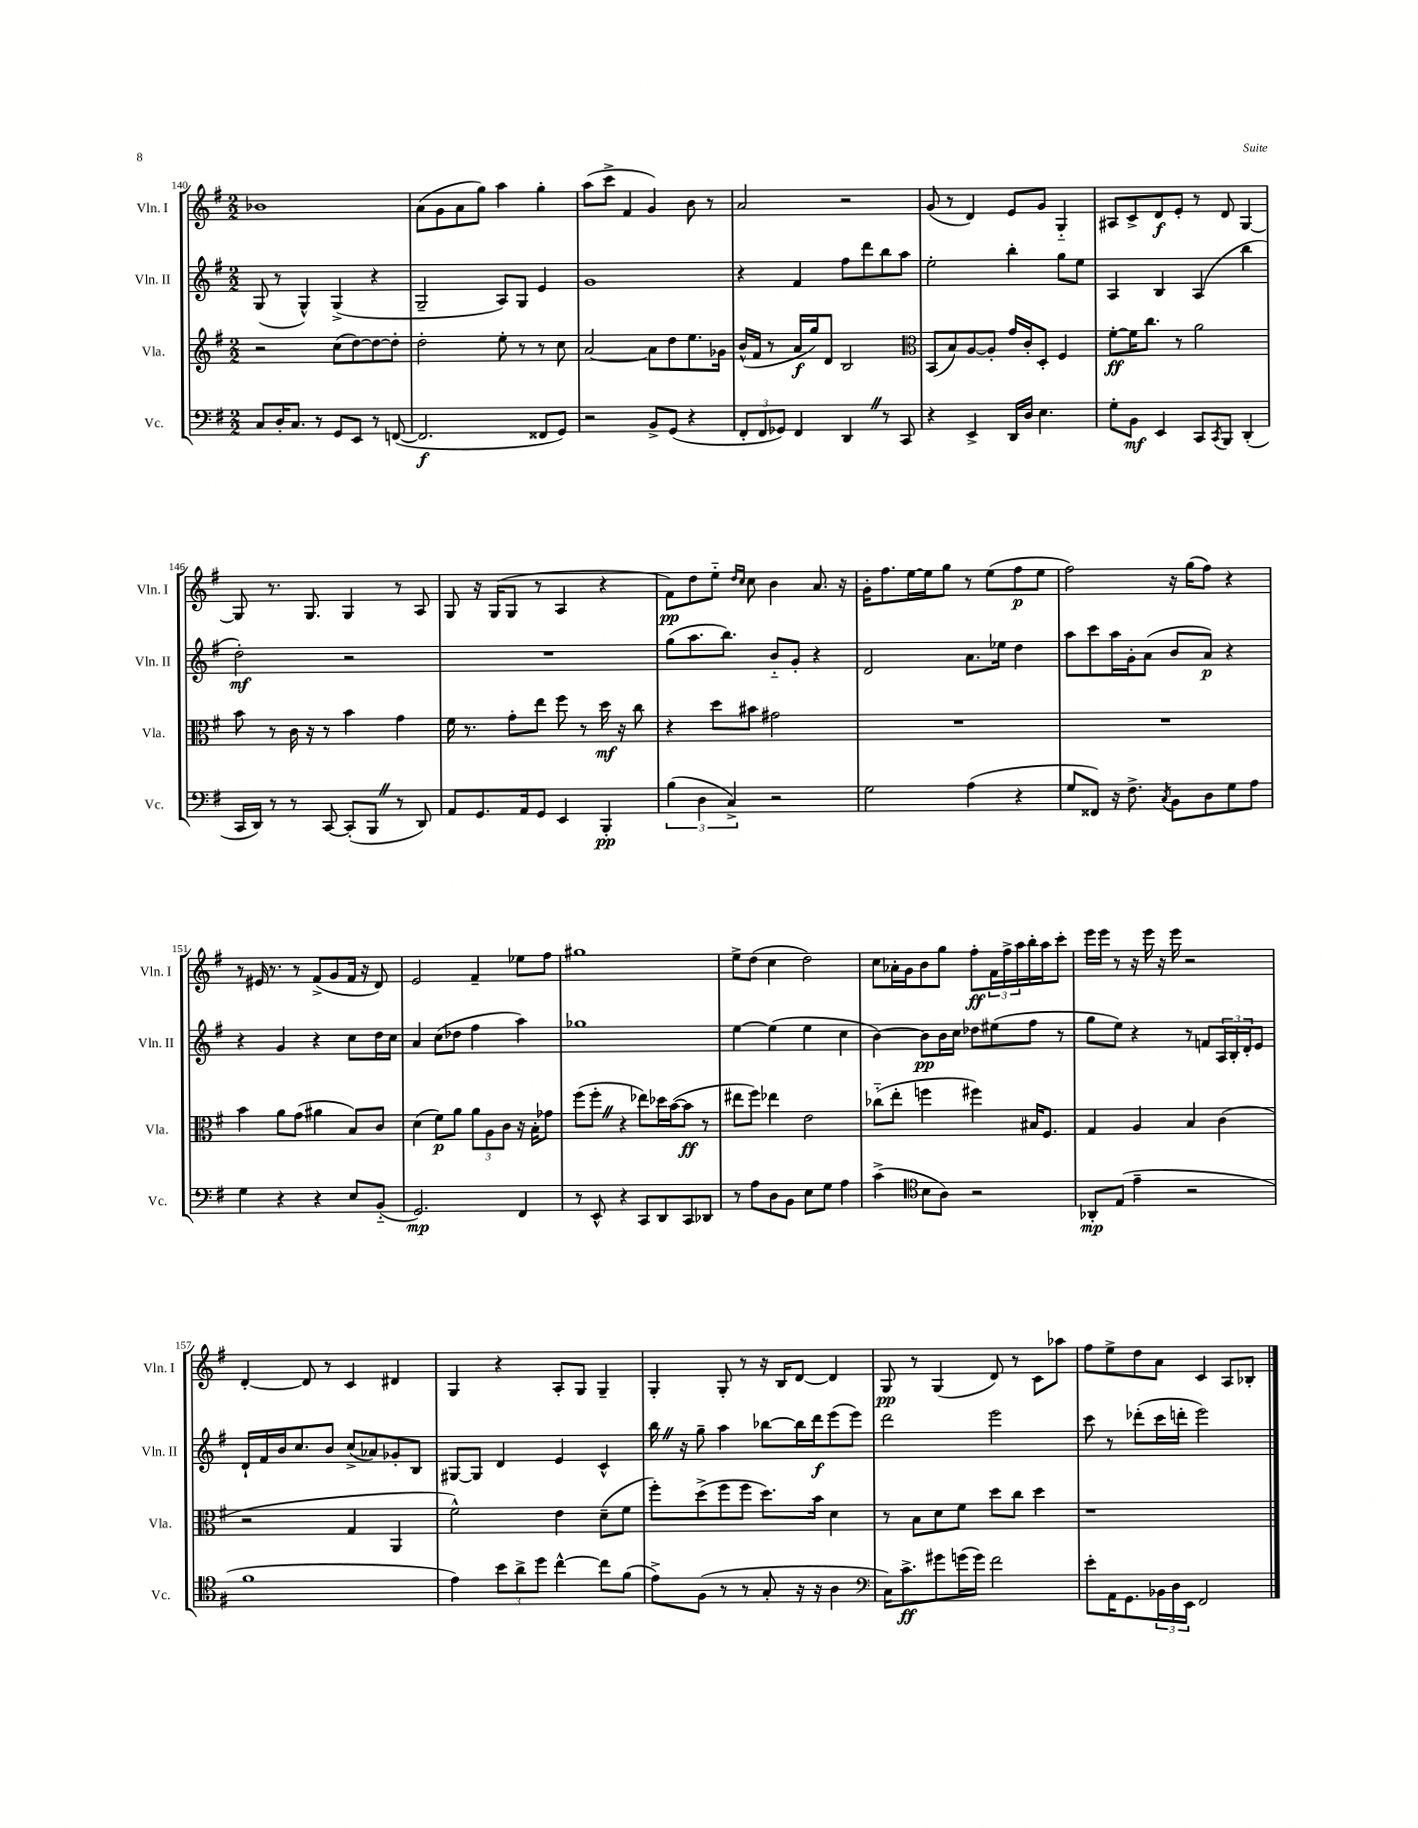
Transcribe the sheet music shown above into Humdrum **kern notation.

**kern	**kern	**kern	**kern
*staff4	*staff3	*staff2	*staff1
*clefF4	*clefG2	*clefG2	*clefG2
*k[f#]	*k[f#]	*k[f#]	*k[f#]
*M2/2	*M2/2	*M2/2	*M2/2
8C/L	2r	(8G/	1b-
16D'/K	.	8r	.
8.C/J	.	.	.
.	.	4G^^/)	.
8r	.	.	.
8GG/L	(8cc\L	(4G^/	.
8EE/J	[8dd\)	.	.
8r	8dd\_	4r	.
([8FF/	8dd'\]J	.	.
=	=	=	=
2.FF/]	2dd'\	2G~/	(8a\L
.	.	.	8g\
.	.	.	8a\
.	.	.	8gg\J)
.	8ee'\	8A/L)	4aa\
.	8r	8G/J	.
8FF##/L	8r	4e/	4gg'\
8GG/J)	8cc\	.	.
=	=	=	=
2r	[2a/	1g	(8aa\L
.	.	.	8ccc^\J
.	.	.	4f#/
8BB^/L	8a\]L	.	4g/)
(8GG/J	8dd\	.	.
4r	8.ee\	.	8b\
.	.	.	8r
.	16g-\Jk	.	.
=	=	=	=
12FF#'/L	(16b^^/LL	4r	2a/
.	16f#/JJ	.	.
12FF#/	.	.	.
.	8r	.	.
12GG-/J)	.	.	.
4FF#/	16a/LL	4f#/	.
.	16gg/J)	.	.
.	8d/J	.	.
4DD/	2B/	8ff#\L	2r
.	.	8ddd\	.
8r	.	8bb\	.
8CC/	.	8aa\J	.
=	=	=	=
*	*clefC3	*	*
4r	(8BB/L	2ee'\	(8g/
.	8B/)	.	8r
4EE^/	[8A/	.	4d/)
.	8A'/]J	.	.
16DD/LL	16g/LL	4bb'\	8e/L
16D/JJ	16c'/J	.	.
4.E\	8D'/J	.	8g/J
.	4F#/	8gg\L	4G'~/
.	.	8ee\J	.
=	=	=	=
8G'\L	[8f#'\L	4A/	8A#/L
8BB\J	16f#\]K	.	8c^/
.	8.cc\J	.	.
4EE/	.	4B/	8d/
.	8r	.	8e'/J
8CC/L	2a\	(4A/	8r
8qCC/	.	.	.
8BBB/J	.	.	8d/
(4DD'/	.	4bb\	[4G/
=	=	=	=
16CC/LL	8b\	2dd'\)	8G/]
16DD/JJ)	.	.	.
8r	8r	.	8.r
8r	16c\	.	.
.	16r	.	8.G/
[8CC/	8r	.	.
(8CC'/]L	4b\	2r	4G/
8BBB/J	.	.	.
8r	4g\	.	8r
8DD/)	.	.	8A/
=	=	=	=
8AA/L	16f#\	1r	8G/
.	8.r	.	.
8.GG/	.	.	16r
.	.	.	(16G/LK
.	8g'\L	.	8G/J
16AA/k	.	.	.
8GG/J	8ee\J	.	8r
4EE/	8ff#\	.	4A/
.	8r	.	.
4BBB'/	16dd\	.	4r
.	16r	.	.
.	8cc\	.	.
=	=	=	=
(6B\	4r	(8gg\L	8f#\L)
.	.	8.aa\	8dd\
6D\	.	.	.
.	8dd\L	.	8ee'~\J
.	.	8.bb\J)	.
6C^/)	.	.	.
.	.	.	16qqdd/LL
.	.	.	16qqcc/JJ
.	8b#\J	.	8cc\
2r	2g#\	8b'~/L	4b\
.	.	8g'/J	.
.	.	4r	8.a/
.	.	.	16r
=	=	=	=
2G\	1r	2d/	16g'\LK
.	.	.	8.ff#\
.	.	.	[16ee\L
.	.	.	16ee\]J
.	.	.	8gg\J
(4A\	.	8.a\L	8r
.	.	.	(8ee\L
.	.	16ee-\Jk	.
4r	.	4dd\	8ff#\
.	.	.	8ee\J
=	=	=	=
8G/L	1r	8aa\L	2ff#\)
8FF##/J)	.	8ccc\	.
16r	.	16aa\L	.
8.F#^\	.	16g'\J	.
.	.	(8a\J	.
8qC/	.	.	.
8BB\L	.	8b/L	16r
.	.	.	(16gg\LK
8D\	.	8a/J)	8ff#\J)
8G\	.	4r	4r
8A\J	.	.	.
=	=	=	=
4G\	4b\	4r	8r
.	.	.	16e#/
.	.	.	8.r
4r	8a\L	4g/	.
.	(8g\J	.	8r
4r	4a#\	4r	(8f#^/L
.	.	.	8g/
8E/L	8B/L)	8cc\L	16f#/Jk
.	.	.	16r
(8BB'~/J	8c/J	16dd\L	8d/)
.	.	16cc\JJ	.
=	=	=	=
2.GG/)	(4d\	4a/	2e/
.	8f#\L)	(8cc\L	.
.	8a\J	8dd-\J	.
.	12a\L	4ff#\	4f#~/
.	12A\	.	.
.	12c\J	.	.
4FF#/	16r	4aa\)	8ee-\L
.	16B'\LK	.	.
.	8g-\J	.	8ff#\J
=	=	=	=
8r	(8ff#\L	1gg-	1gg#
8EE^^/	8ff#'\J	.	.
4r	4r	.	.
8CC/L	8ee-\L)	.	.
8DD/	16dd-\L	.	.
.	([16b\J	.	.
8CC/	8b\]J	.	.
8DD-/J	8r	.	.
=	=	=	=
8r	8ee#\L	[4ee\	8ee^\L
8A\L	8ff#\J)	.	(8dd\J
8D\	4ee-\	(4ee\]	4cc\
8BB\J	.	.	.
8E\L	2e\	4ee\	2dd\)
8G\J	.	.	.
4A\	.	4cc\	.
=	=	=	=
(4c^\	(8cc-'~\L	[4b\)	8cc\L
.	8ee'\J	.	16a-'\L
.	.	.	16g\J
*clefC4	*	*	*
8B\L	4ff\	8b\]L	8b\
8A\J)	.	16b\L	8gg\J
.	.	16cc\JJ	.
2r	4ff#\)	8dd-\L	8ff#'\L
.	.	(8ee#\	24f#\L
.	.	.	24ff#^\
.	.	.	24aa\
.	16B#/LK	8ff#\J	16bb'\
.	8.F#/J	.	16aa\J
.	.	8r	8ccc'\J
=	=	=	=
8AA-'/L	4G/	8gg\L	16eee\LL
.	.	.	16eee\JJ
(8E/J	.	8ee\J)	8r
4e~\	4A/	4r	16r
.	.	.	16eee\
.	.	.	16r
.	.	.	16eee\
2r	4B/	8r	2r
.	.	8f/L	.
.	(4c\	24A/L	.
.	.	24B'/	.
.	.	24d'/J	.
.	.	8e/J	.
=	=	=	=
1f#	2r	16d`/LL	[4d'/
.	.	16f#/	.
.	.	16b/J	.
.	.	8.cc/	.
.	.	.	8d/]
.	.	8b/J	8r
.	4G/	(8cc^/L	4c/
.	.	8a-/)	.
.	4AA/	8g-'/	4d#/
.	.	8B/J	.
=	=	=	=
4e\)	2f#^^\)	[8G#/L	4G/
.	.	8G#/]J	.
12b\L	.	4d/	4r
12a^\	.	.	.
12dd\J	.	.	.
[4cc^^\	4e\	4e/	8A'/L
.	.	.	8G/J
8cc\]L	(8d~\L	4c^^/	4G~/
(8f#\J	8f#\J	.	.
=	=	=	=
8e^\L)	8ff#'\L)	16bb\	4G'/
.	.	16r	.
(8F#\J	(8dd^\	8gg~\	.
8r	8ff#\	4aa\	8G'/
8r	8ff#\J	.	8r
8G'/	8.dd\L)	[8bb-\L	16r
.	.	.	16B/LK
16r	.	16bb-\]L	[8d/J
16r	16b\Jk	16ddd\J	.
4A\	4d\	(8eee\	4d/]
.	.	8eee\J)	.
=	=	=	=
*clefF4	*	*	*
16C\LK)	8r	2ddd\	8G/
8.c^\	.	.	.
.	8B\L	.	8r
8g#\	8d\	.	(4G/
(16g\L	8f#\J	.	.
16g\JJ)	.	.	.
2f#\	8dd\L	2eee\	8d/)
.	8cc\J	.	8r
.	4dd\	.	8c\L
.	.	.	8aa-\J
=	=	=	=
8e'\L	1r	8ccc\	8ff#\L
16AA\K	.	8r	8ee^\
8.GG\	.	.	.
.	.	(8ddd-'\L	8dd\
24BB-\L	.	16ccc\L	8a\J
24D\	.	.	.
.	.	16ddd'\JJ	.
24EE\JJ	.	.	.
2FF#/	.	2eee\)	4c/
.	.	.	8A/L
.	.	.	8B-'/J
==	==	==	==
*-	*-	*-	*-
